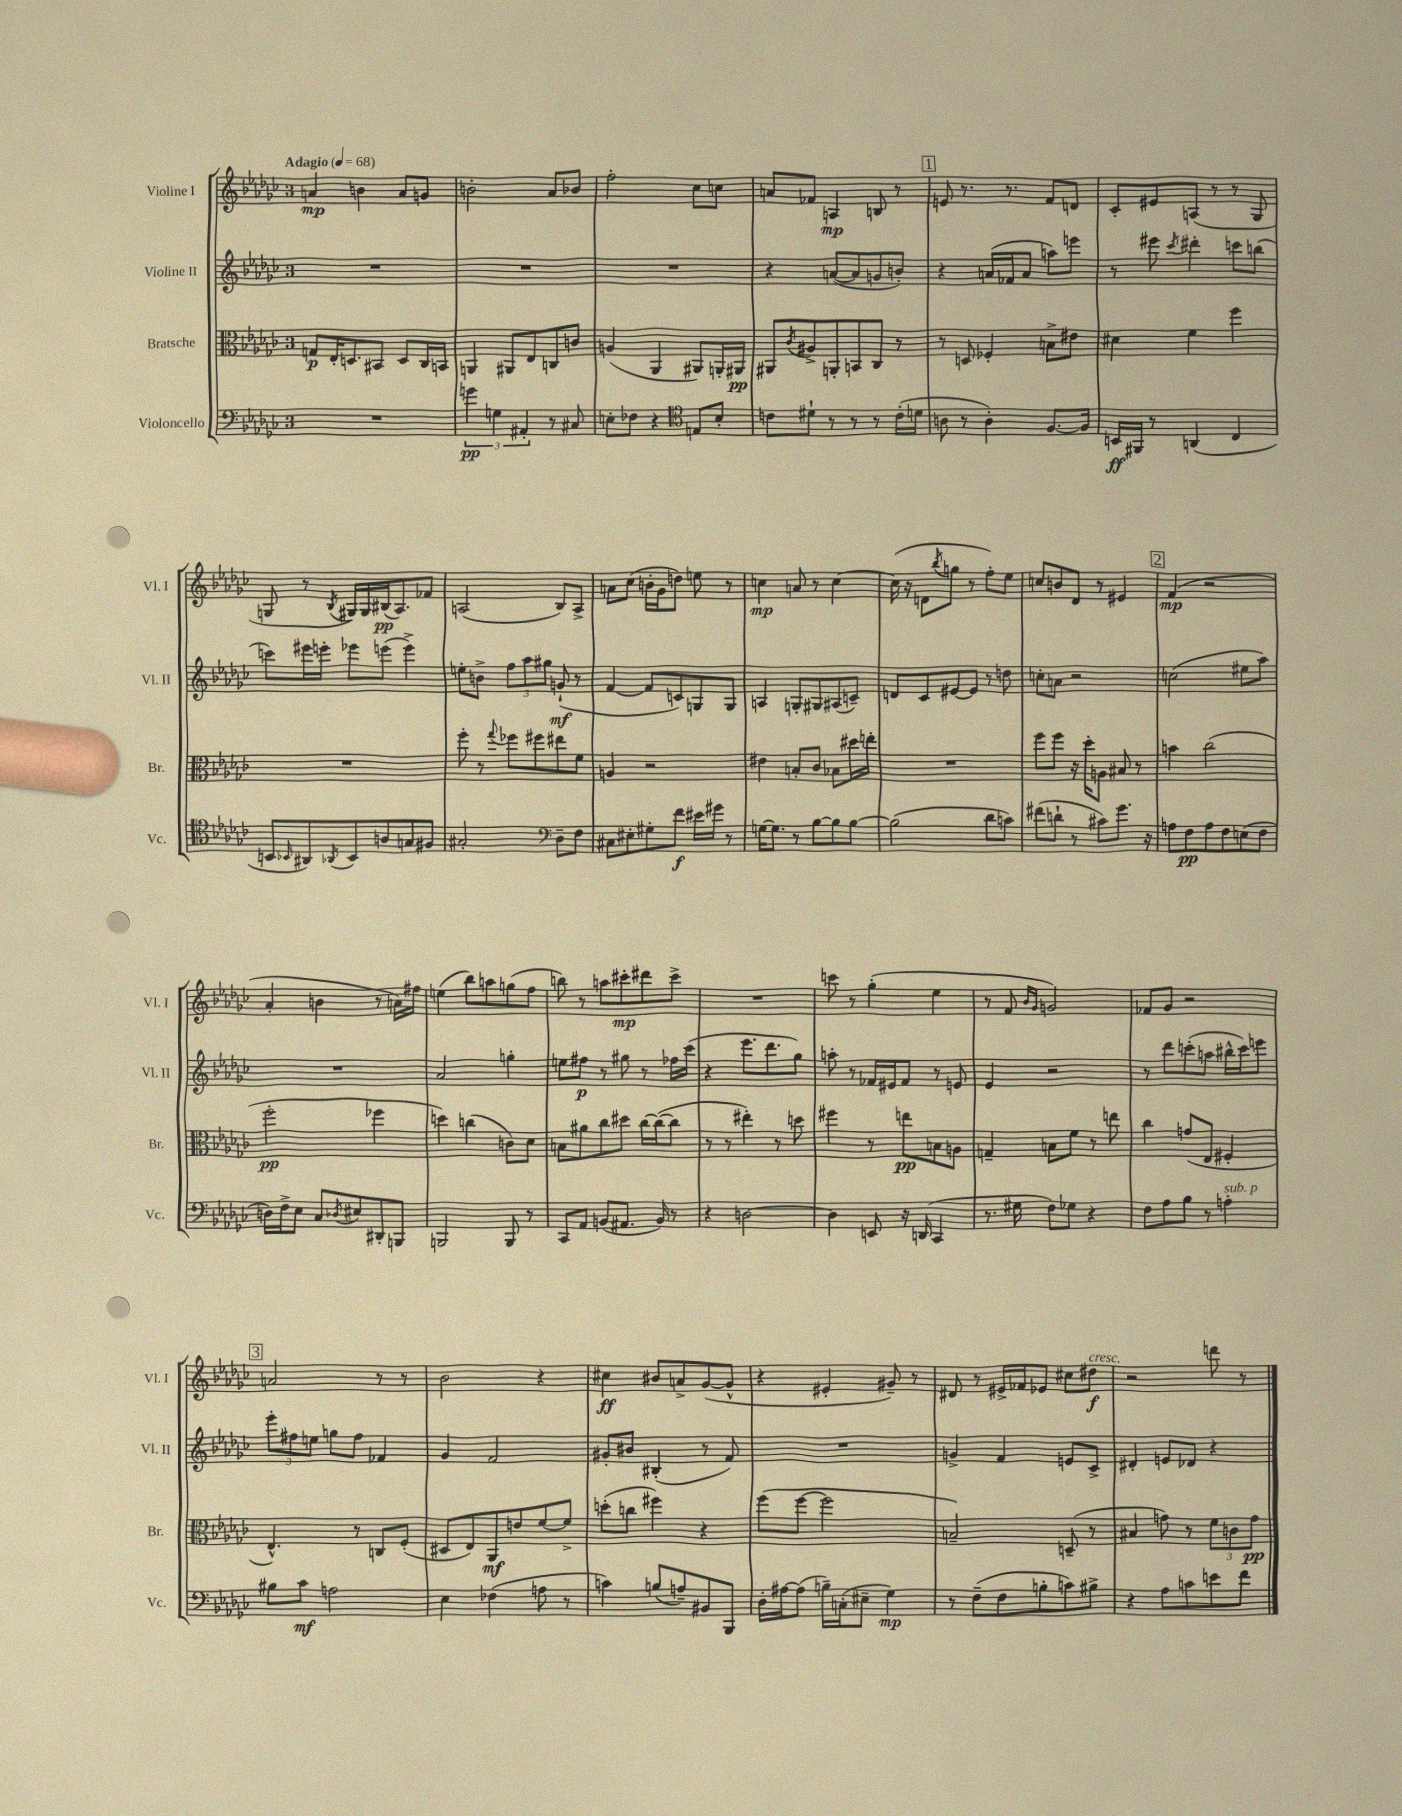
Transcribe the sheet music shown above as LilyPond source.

<<
\new StaffGroup <<
\new Staff = "s0" \with { instrumentName = "Violine I" shortInstrumentName = "Vl. I" } {
    \clef treble \key ges \major \once \override Staff.TimeSignature.style = #'single-digit \time 3/4 \tempo "Adagio" 4 = 68
    a'4\mp b'4 a'8 g'8 |
    b'2-. aes'8 bes'8 |
    f''2-. ces''8 c''8 |
    a'8 fes'8 a4\mp b8 r8 |
    \mark \markup { \box "1" } e'8 r8. r8. f'8 d'8 |
    ces'8-. eis'8 a8( r8 r8 ges8 |
    g8 r8 \acciaccatura { bes8 } gis16) gis16 bis16\pp( aes8.) fes'8 |
    a2( bes8) a8-> |
    a'8 ces''8( b'16-. ges'16 d''8) e''8 r8 |
    c''4\mp a'8 r8 c''4~ |
    c''16( r16 d'8 \acciaccatura { bes''8 } g''8 r8 f''8-.) ees''8 |
    c''8 b'8 des'8 r8 eis'4 |
    \mark \markup { \box "2" } f'4\mp( r2 |
    aes'4-. b'4 r8 a'16) fis''16 |
    e''4( bes''8) a''8 g''8( f''8 |
    b''8) r8 a''8 cis'''8-.\mp dis'''8 cis'''8-> |
    R2. |
    c'''8 r8 ges''4-.( ees''4 |
    r8 f'8 \grace { bes'16 ges'16 } g'2) |
    fes'8 ges'8 r2 |
    \mark \markup { \box "3" } a'2 r8 r8 |
    bes'2 r4 |
    cis''4\ff bis'8 a'8-> ges'8~( ges'8-^ |
    r4 eis'4-. gis'8--) r8 |
    dis'8 r8 eis'16-> fes'16 ees'8 cis''8 dis''8\f^\markup { \italic "cresc." } |
    r2 d'''8 r8 \bar "|." |
}
\new Staff = "s1" \with { instrumentName = "Violine II" shortInstrumentName = "Vl. II" } {
    \clef treble \key ges \major \once \override Staff.TimeSignature.style = #'single-digit \time 3/4
    R2. |
    R2. |
    R2. |
    r4 a'8~( a'8 g'8 b'8-.) |
    \mark \markup { \box "1" } r4 a'16( fes'16 a'8 a''8) e'''8 |
    r8 eis'''8 \acciaccatura { ces'''8 } dis'''4-. c'''8 b''8( |
    c'''8) eis'''16 e'''16-. ees'''8 e'''8( e'''4->) |
    e''8-. b'8-> \tuplet 3/2 { f''8 aes''8 gis''8 } g'8-!\mf( r8 |
    f'4~ f'8 c'8) g8 g8 |
    a4 g8-. gis8 ais8( c'8--) |
    d'8 ces'8 eis'8~ eis'8 r8 d''8 |
    c''8-. a'8 r2 |
    \mark \markup { \box "2" } c''2( eis''8 aes''8) |
    R2. |
    aes'2 g''4-. |
    e''8 fis''8\p r8 gis''8 r8 fes''16 ces'''16( |
    r4 ees'''8. des'''8. ges''8) |
    a''8-. r8 fes'16 eis'16 fes'8 r8 e'8 |
    ees'4 r2 |
    r8 des'''8 c'''8-.( a''8 bis''16-^ c'''16) e'''8 |
    \mark \markup { \box "3" } \tuplet 3/2 { ees'''8-. fis''8 e''8 } g''8 fis''8 fes'4 |
    ges'4 f'2 |
    gis'8-. bis'8 bis4-.( r8 f'8) |
    R2. |
    g'4-> f'4 e'8 ces'8-> |
    dis'4-. e'8 des'8 r4 \bar "|." |
}
\new Staff = "s2" \with { instrumentName = "Bratsche" shortInstrumentName = "Br." } {
    \clef alto \key ges \major \once \override Staff.TimeSignature.style = #'single-digit \time 3/4
    g8\p ees16-. d8. bis,8 d8 ces16 b,16 |
    a,4 ais,8 ees8 c8 c'8 |
    a4( aes,4 ais,8) a,16-. ais,16\pp |
    ais,8 \acciaccatura { ces'8 } ais8-> a,8-. b,8 ces8 r8 |
    \mark \markup { \box "1" } r8 d8 fes4-. b8-> eis'8 |
    dis'4 f'4 f''4 |
    R2. |
    f''8-. r8 \appoggiatura { ges''8 } fes''8 fis''8 eis''8 f'8 |
    a4 r2 |
    eis'4 b8-. ces'8 bes8 dis''16 e''16-. |
    R2. |
    f''8 f''8 r16 des''16-. a8 bis8 r8 |
    \mark \markup { \box "2" } b'4 ces''2( |
    f''2-.\pp fes''4 |
    d''4) c''4( c'8) des'8 |
    b8 ais'8 ces''8 dis''8 ces''16~ ces''16~( ces''8 |
    r8 r8 eis''4-.) r8 d''8 |
    fis''4 r8 e''8\pp b8 a8 |
    g4-- b8 f'8 r8 e''8 |
    ces''4 g'8( ees8 fis4-. |
    \mark \markup { \box "3" } ees4.-^) r8 c8 f8-.( |
    dis8 ees8) aes,8\mf e'8 f'8~ f'8-> |
    d''8-.( c''8 fis''4) r4 |
    f''8( f''8~ f''2 |
    b2--) d8--( r8 |
    bis4 g'8) r8 \tuplet 3/2 { f'8 c'8 g'8\pp } \bar "|." |
}
\new Staff = "s3" \with { instrumentName = "Violoncello" shortInstrumentName = "Vc." } {
    \clef bass \key ges \major \once \override Staff.TimeSignature.style = #'single-digit \time 3/4
    R2. |
    \tuplet 3/2 { g'4\pp g4 ais,4-. } r8 cis8 |
    e8-. fes8 r4 \clef tenor e8 bes8-. |
    c'8 dis'8-! r8 r8 r8 c'16-.( d'16 |
    \mark \markup { \box "1" } a8 r8 a4-.) f8.~ f16 |
    b,16\ff fis,16 r8 a,4( ces4 |
    b,8 \grace { bes,16 } ais,8) \acciaccatura { aes,8 } bes,8 a8 g8 fis8 |
    gis2-. \clef bass des8-- f8 |
    cis8 eis8-. gis8-. f'8\f eis'16 gis'16 r8 |
    g16~ g8. r8 bes8~ bes8 bes8~ |
    bes2( des'8 c'8) |
    fis'8( d'8-! r8 cis'8) ges'8. r16 |
    \mark \markup { \box "2" } a8 f8\pp a8 f8 e8( f8 |
    d16) f16-> ees8 ces8 \acciaccatura { des8 } eis8 dis,8-. b,,8 |
    b,,2 b,,8 r8 |
    ces,8 aes,8 b,8( ais,8. b,16) r8 |
    r4 d2~ |
    d4 e,8 r16 d,16( ces,4 |
    r8. gis16 f8) ges8 r4 |
    f8 aes8 bes8 r8 a4-.^\markup { \italic "sub. p" } |
    \mark \markup { \box "3" } bis8 ces'8\mf a2 |
    ees4 fes4( a8 r8 |
    c'4) b8( a8--) bis,8 bes,,8 |
    des16-. ais16~ ais8( b16--) c16-.( eis8-- ges4\mp) |
    r8 f8--( f8 b8-. c'8) bis8-> |
    r4 aes8 c'8 e'8 f'8 \bar "|." |
}
>>
>>
\layout { \context { \Score \remove "Bar_number_engraver" } }
